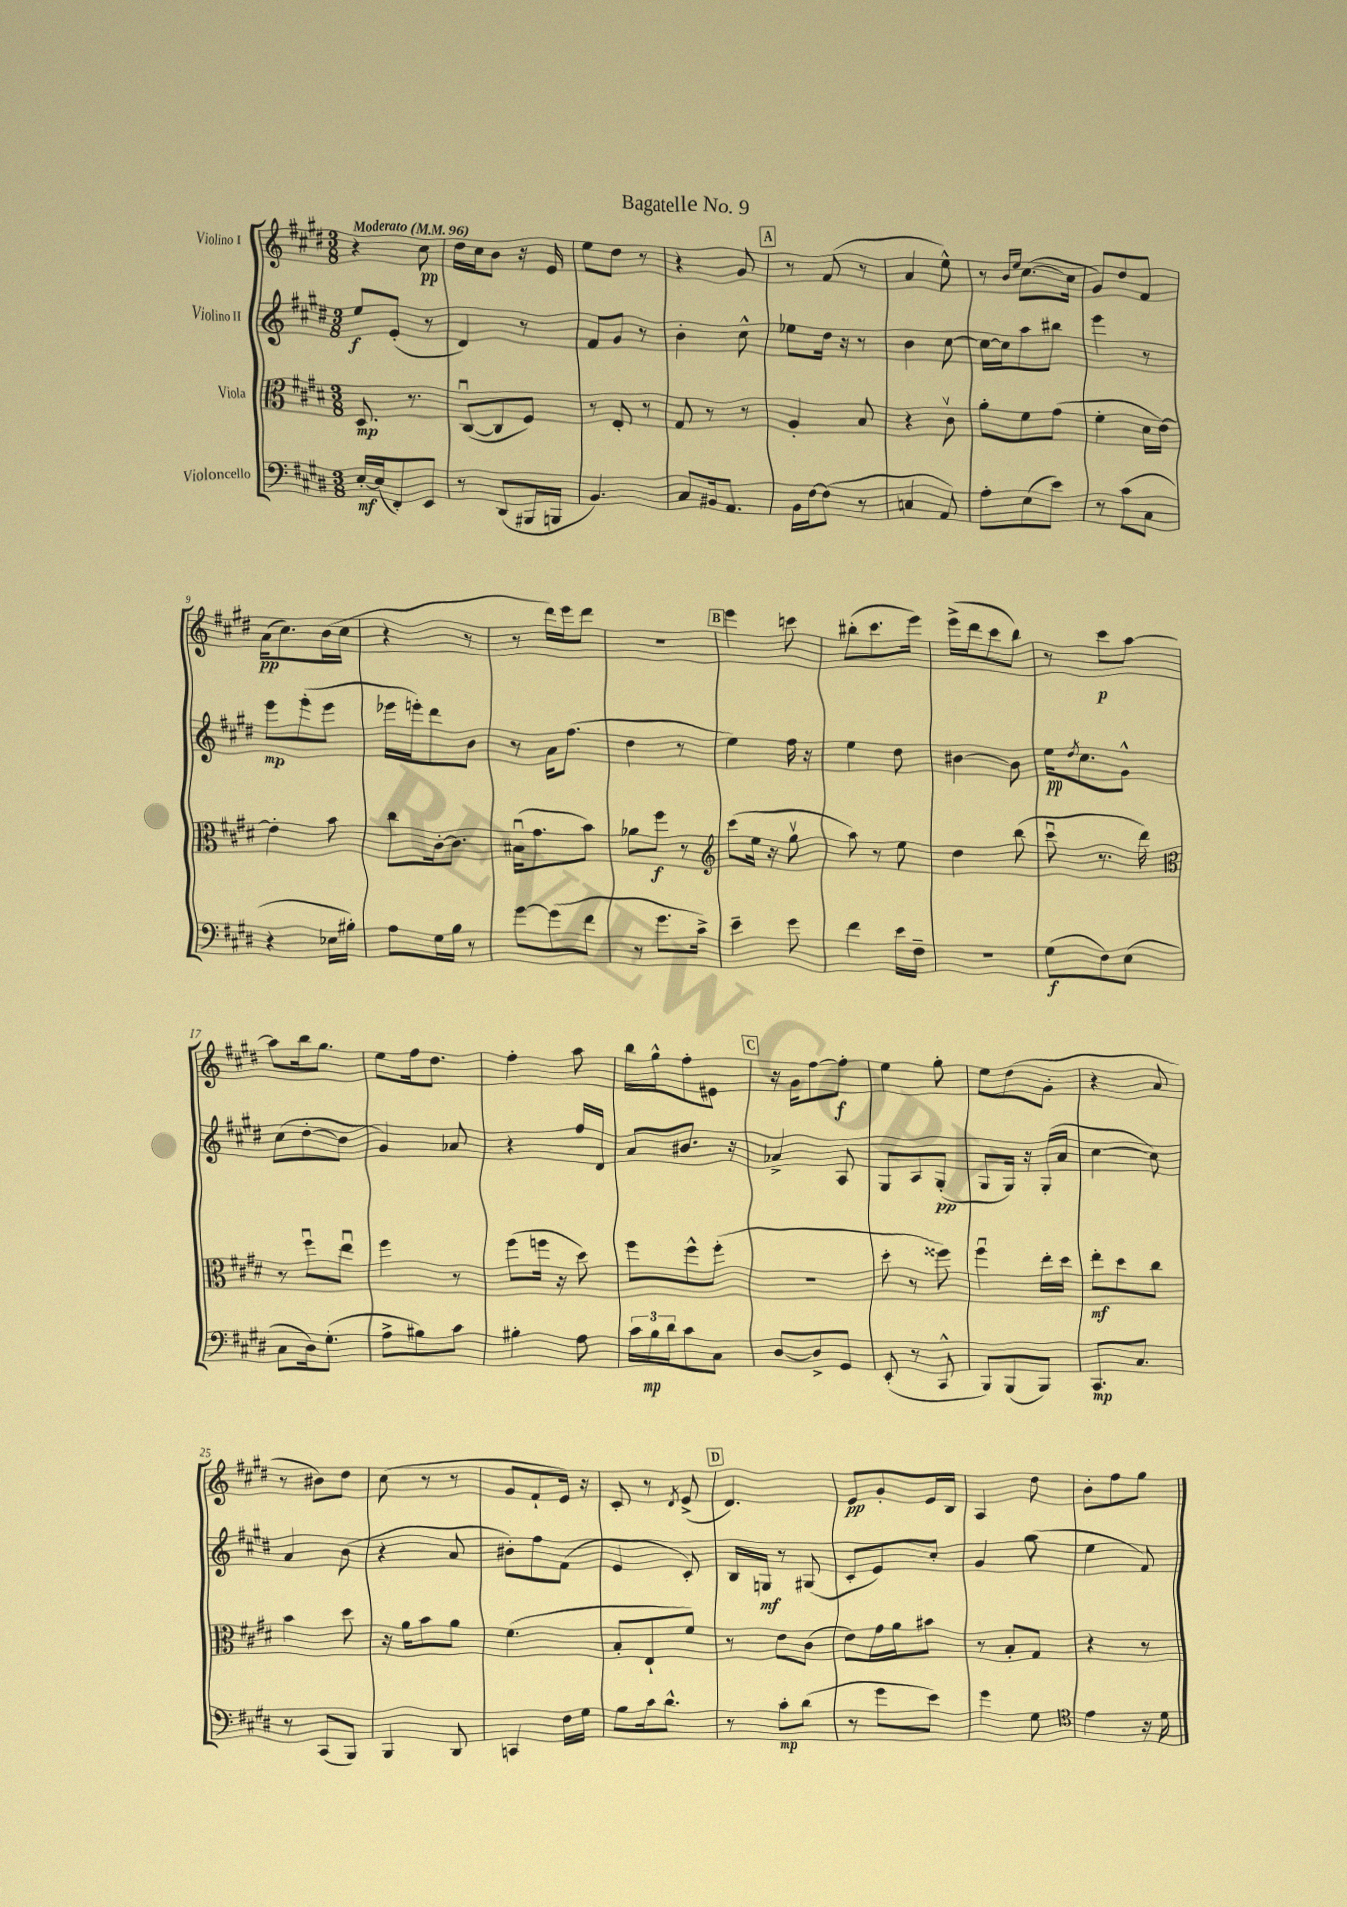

**kern	**dynam	**kern	**dynam	**kern	**dynam	**kern	**dynam
*part4	*part4	*part3	*part3	*part2	*part2	*part1	*part1
*staff4	*staff4	*staff3	*staff3	*staff2	*staff2	*staff1	*staff1
*I"Violoncello	*	*I"Viola	*	*I"Violino II	*	*I"Violino I	*
*clefF4	*	*clefC3	*	*clefG2	*	*clefG2	*
*k[f#c#g#d#]	*	*k[f#c#g#d#]	*	*k[f#c#g#d#]	*	*k[f#c#g#d#]	*
*M3/8	*	*M3/8	*	*M3/8	*	*M3/8	*
*MM96	*	*MM96	*	*MM96	*	*MM96	*
=1	=1	=1	=1	=1	=1	=1	=1
!	!	!	!	!	!	!LO:TX:a:B:t=Moderato	!
[16E'/LL	mf	8.D#/	mp	8ee/L	f	4r	.
(16E/J]	.	.	.	.	.	.	.
8FF#'/)	.	.	.	(8e'/J	.	.	.
.	.	8.r	.	.	.	.	.
8EE/J	.	.	.	8r	.	8cc#\	pp
=2	=2	=2	=2	=2	=2	=2	=2
8r	.	([8C#u/L	.	4d#/)	.	16dd#\LL	.
.	.	.	.	.	.	16cc#\J	.
(8DD#/L	.	8C#/]	.	.	.	8b\J	.
16BBB#X/L	.	8F#/J)	.	8r	.	16r	.
16BBBn/JJ	.	.	.	.	.	16e/	.
=3	=3	=3	=3	=3	=3	=3	=3
4.BB/)	.	8r	.	8f#/L	.	8ee\L	.
.	.	8E'/	.	8g#/J	.	8dd#\J	.
.	.	8r	.	8r	.	8r	.
=4	=4	=4	=4	=4	=4	=4	=4
8C#/L	.	8G#/	.	4b'\	.	4r	.
16BB#X/k	.	8r	.	.	.	.	.
8.AA/J	.	.	.	.	.	.	.
.	.	8r	.	8cc#^^\	.	8g#/	.
!!LO:REH:place=s1:t=A
=5	=5	=5	=5	=5	=5	=5	=5
16BB\LL	.	4A'/	.	8ee-X\L	.	8r	.
[16F#\J	.	.	.	.	.	.	.
(8F#\J]	.	.	.	16dd#\Jk	.	(8f#/	.
.	.	.	.	16r	.	.	.
8r	.	8B/	.	8r	.	8r	.
=6	=6	=6	=6	=6	=6	=6	=6
4Cn/	.	4r	.	4b\	.	4a/	.
8AA/)	.	8c#v\	.	[8cc#\	.	8ee^^\)	.
=7	=7	=7	=7	=7	=7	=7	=7
8A'\L	.	8a'\L	.	16cc#\LL_	.	8r	.
.	.	.	.	16cc#\J]	.	.	.
.	.	.	.	.	.	16qqb/LL	.
.	.	.	.	.	.	16qqee/JJ	.
(8E\	.	8f#\	.	8aa\	.	([8.cc#\L	.
8e\J)	.	(8g#\J	.	8bb#X\J	.	.	.
.	.	.	.	.	.	16cc#\Jk]	.
=8	=8	=8	=8	=8	=8	=8	=8
8r	.	4f#'\	.	4eee\	.	8g#/L)	.
(8c#\L	.	.	.	.	.	8dd#/	.
8C#\J	.	16d#\LL	.	8r	.	8f#/J	.
.	.	[16e\JJ)	.	.	.	.	.
!!LO:LB:g=z
=9	=9	=9	=9	=9	=9	=9	=9
4r	.	4e'\]	.	8eee\L	mp	(16a\KL	pp
.	.	.	.	.	.	8.cc#\)	.
.	.	.	.	(8eee'\	.	.	.
16E-X\LL	.	8b\	.	8eee\J	.	(16b\L	.
16B#X'\JJ)	.	.	.	.	.	16cc#\JJ	.
=10	=10	=10	=10	=10	=10	=10	=10
8A\L	.	8cc#\L	.	16eee-X\LL	.	4r	.
.	.	.	.	16eeen'\J)	.	.	.
16G#\L	.	[16c#'\k	.	8ddd#\	.	.	.
16B\JJ	.	8.c#\J]	.	.	.	.	.
8r	.	.	.	8b\J	.	8r	.
=11	=11	=11	=11	=11	=11	=11	=11
[8g#\L	.	(16B#Xu\KL	.	8r	.	8r	.
.	.	8.g#\	.	.	.	.	.
(8g#\]	.	.	.	16a\KL	.	16ddd#\LL)	.
.	.	.	.	(8.ff#\J	.	16eee\J	.
8f#\J	.	8b\J)	.	.	.	8ddd#\J	.
=12	=12	=12	=12	=12	=12	=12	=12
8r	.	8a-X\L	.	4dd#\	.	4.r	.
8.g#\L	.	8ff#\J	f	.	.	.	.
.	.	8r	.	8r	.	.	.
16c#^\Jk)	.	.	.	.	.	.	.
!!LO:REH:place=s1:t=B
=13	=13	=13	=13	=13	=13	=13	=13
*	*	*clefG2	*	*	*	*	*
4e~\	.	(8ccc#\L	.	4ee\)	.	4eee\	.
.	.	16ee\Jk	.	.	.	.	.
.	.	16r	.	.	.	.	.
8g#\	.	8gg#v\	.	16ff#\	.	8cccn\	.
.	.	.	.	16r	.	.	.
=14	=14	=14	=14	=14	=14	=14	=14
4f#\	.	8aa\)	.	4ee\	.	(8bb#X'\L	.
.	.	8r	.	.	.	8.ccc#\	.
16e\LL	.	8ee\	.	8dd#\	.	.	.
16F#~\JJ	.	.	.	.	.	16eee\Jk)	.
=15	=15	=15	=15	=15	=15	=15	=15
4.r	.	4dd#\	.	[4b#X\	.	(16eee^\LL	.
.	.	.	.	.	.	16ddd#\J	.
.	.	.	.	.	.	8ccc#\	.
.	.	(8bb\	.	8b#\]	.	8bb\J)	.
=16	=16	=16	=16	=16	=16	=16	=16
(8G#\L	f	8ccc#u\	.	16ee\KL	pp	8r	.
.	.	.	.	8qdd#/	.	.	.
.	.	.	.	8.cc#\	.	.	.
8F#\)	.	8.r	.	.	.	8ccc#\L	p
(8E\J	.	.	.	8g#^^\J	.	[8aa\J	.
.	.	16ddd#\)	.	.	.	.	.
!!LO:LB:g=z
=17	=17	=17	=17	=17	=17	=17	=17
*	*	*clefC3	*	*	*	*	*
8C#\L	.	8r	.	(8cc#\L	.	8aa\L]	.
16D#\k)	.	8ff#u\L	.	[8dd#'\	.	16bb\k	.
(8.G#'\J	.	.	.	.	.	8.gg#\J	.
.	.	8eeu\J	.	8dd#\J]	.	.	.
=18	=18	=18	=18	=18	=18	=18	=18
8A^\L	.	4ff#\	.	4g#/)	.	8ee\L	.
8B#X\)	.	.	.	.	.	16ff#\k	.
.	.	.	.	.	.	8.dd#\J	.
8c#\J	.	8r	.	8a-X/	.	.	.
=19	=19	=19	=19	=19	=19	=19	=19
4B#X'\	.	(8ff#\L	.	4r	.	4ff#'\	.
.	.	16ffn\Jk	.	.	.	.	.
.	.	16r	.	.	.	.	.
8A\	.	8dd#\)	.	16ff#/LL	.	8aa\	.
.	.	.	.	16d#/JJ	.	.	.
=20	=20	=20	=20	=20	=20	=20	=20
24c#\LL	.	8ff#\L	.	8a/L	.	16bb\LL	.
24B\	mp	.	.	.	.	.	.
.	.	.	.	.	.	16gg#^^\J	.
24d#\J	.	.	.	.	.	.	.
8c#\	.	8ff#^^\	.	8.b#X/J	.	8ff#'\	.
8C#\J	.	(8ff#'\J	.	.	.	8e#X\J	.
.	.	.	.	16r	.	.	.
!!LO:REH:place=s1:t=C
=21	=21	=21	=21	=21	=21	=21	=21
[8D#/L	.	4.r	.	4a-X^/	.	16r	.
.	.	.	.	.	.	16g#\KL	.
8D#^/]	.	.	.	.	.	[8ff#\	.
8GG#/J	.	.	.	8A/	.	8ff#'\J]	f
=22	=22	=22	=22	=22	=22	=22	=22
(8EE'/	.	8dd#'\	.	8G#/L	.	4ee\	.
8r	.	8r	.	8A/	.	.	.
8CC#^^/	.	8ff##X\)	.	(8G#'/J	pp	8gg#'\	.
=23	=23	=23	=23	=23	=23	=23	=23
8BBB/L)	.	4ff#u\	.	8G#/L	.	8ee\L	.
(8BBB/	.	.	.	16G#/Jk)	.	(8dd#\	.
.	.	.	.	16r	.	.	.
8BBB/J)	.	16ee'\LL	.	(16G#'/LL	.	8g#'\J	.
.	.	16dd#\JJ	.	16a/JJ	.	.	.
=24	=24	=24	=24	=24	=24	=24	=24
8.CC#/L	mp	8ee'\L	mf	[4cc#\	.	4r	.
.	.	8dd#\	.	.	.	.	.
8.C#/J	.	.	.	.	.	.	.
.	.	8cc#\J	.	8cc#\])	.	8a/	.
!!LO:LB:g=z
=25	=25	=25	=25	=25	=25	=25	=25
8r	.	4b\	.	4a/	.	8r	.
(8CC#/L	.	.	.	.	.	8b#X\L)	.
8BBB/J)	.	8dd#\	.	(8b\	.	8dd#\J	.
=26	=26	=26	=26	=26	=26	=26	=26
4BBB/	.	16r	.	4r	.	(8cc#\	.
.	.	16a\KL	.	.	.	.	.
.	.	8b\	.	.	.	8r	.
8DD#/	.	8a\J	.	8a/	.	8r	.
=27	=27	=27	=27	=27	=27	=27	=27
4CCn/	.	(4.f#\	.	8b#X'\L)	.	8g#/L	.
.	.	.	.	8ff#\	.	8f#`/	.
16F#\LL	.	.	.	(8f#\J	.	16e/Jk)	.
16G#\JJ	.	.	.	.	.	16r	.
=28	=28	=28	=28	=28	=28	=28	=28
8B\L	.	8B'/L	.	4e/	.	8c#'/	.
16c#\k	.	8E`/	.	.	.	8r	.
8.d#^^\J	.	.	.	.	.	.	.
.	.	.	.	.	.	8qd#/	.
.	.	8f#/J)	.	8c#'/)	.	(8e^/	.
!!LO:REH:place=s1:t=D
=29	=29	=29	=29	=29	=29	=29	=29
8r	.	8r	.	16B/LL	.	4.d#/)	.
.	.	.	.	16Gn/JJ	mf	.	.
8c#'\L	mp	8e\L	.	8r	.	.	.
(8d#\J	.	(8c#\J	.	(8G#X/	.	.	.
=30	=30	=30	=30	=30	=30	=30	=30
8r	.	8e\L)	.	8c#'/L	.	8e/L	pp
8g#\L	.	16g#\L	.	8e/)	.	8g#'/	.
.	.	16a\J	.	.	.	.	.
8e\J)	.	8b#X\J	.	8cc#'/J	.	16e/L	.
.	.	.	.	.	.	16B/JJ	.
=31	=31	=31	=31	=31	=31	=31	=31
4g#\	.	8r	.	4g#/	.	4A/	.
.	.	8B'/L	.	.	.	.	.
8G#\	.	8G#/J	.	(8gg#\	.	8dd#\	.
=32	=32	=32	=32	=32	=32	=32	=32
*clefC4	*	*	*	*	*	*	*
4e\	.	4r	.	4ee\	.	8b'\L	.
.	.	.	.	.	.	8ff#\	.
16r	.	8r	.	8f#/)	.	8gg#\J	.
16d#\	.	.	.	.	.	.	.
==	==	==	==	==	==	==	==
*-	*-	*-	*-	*-	*-	*-	*-
